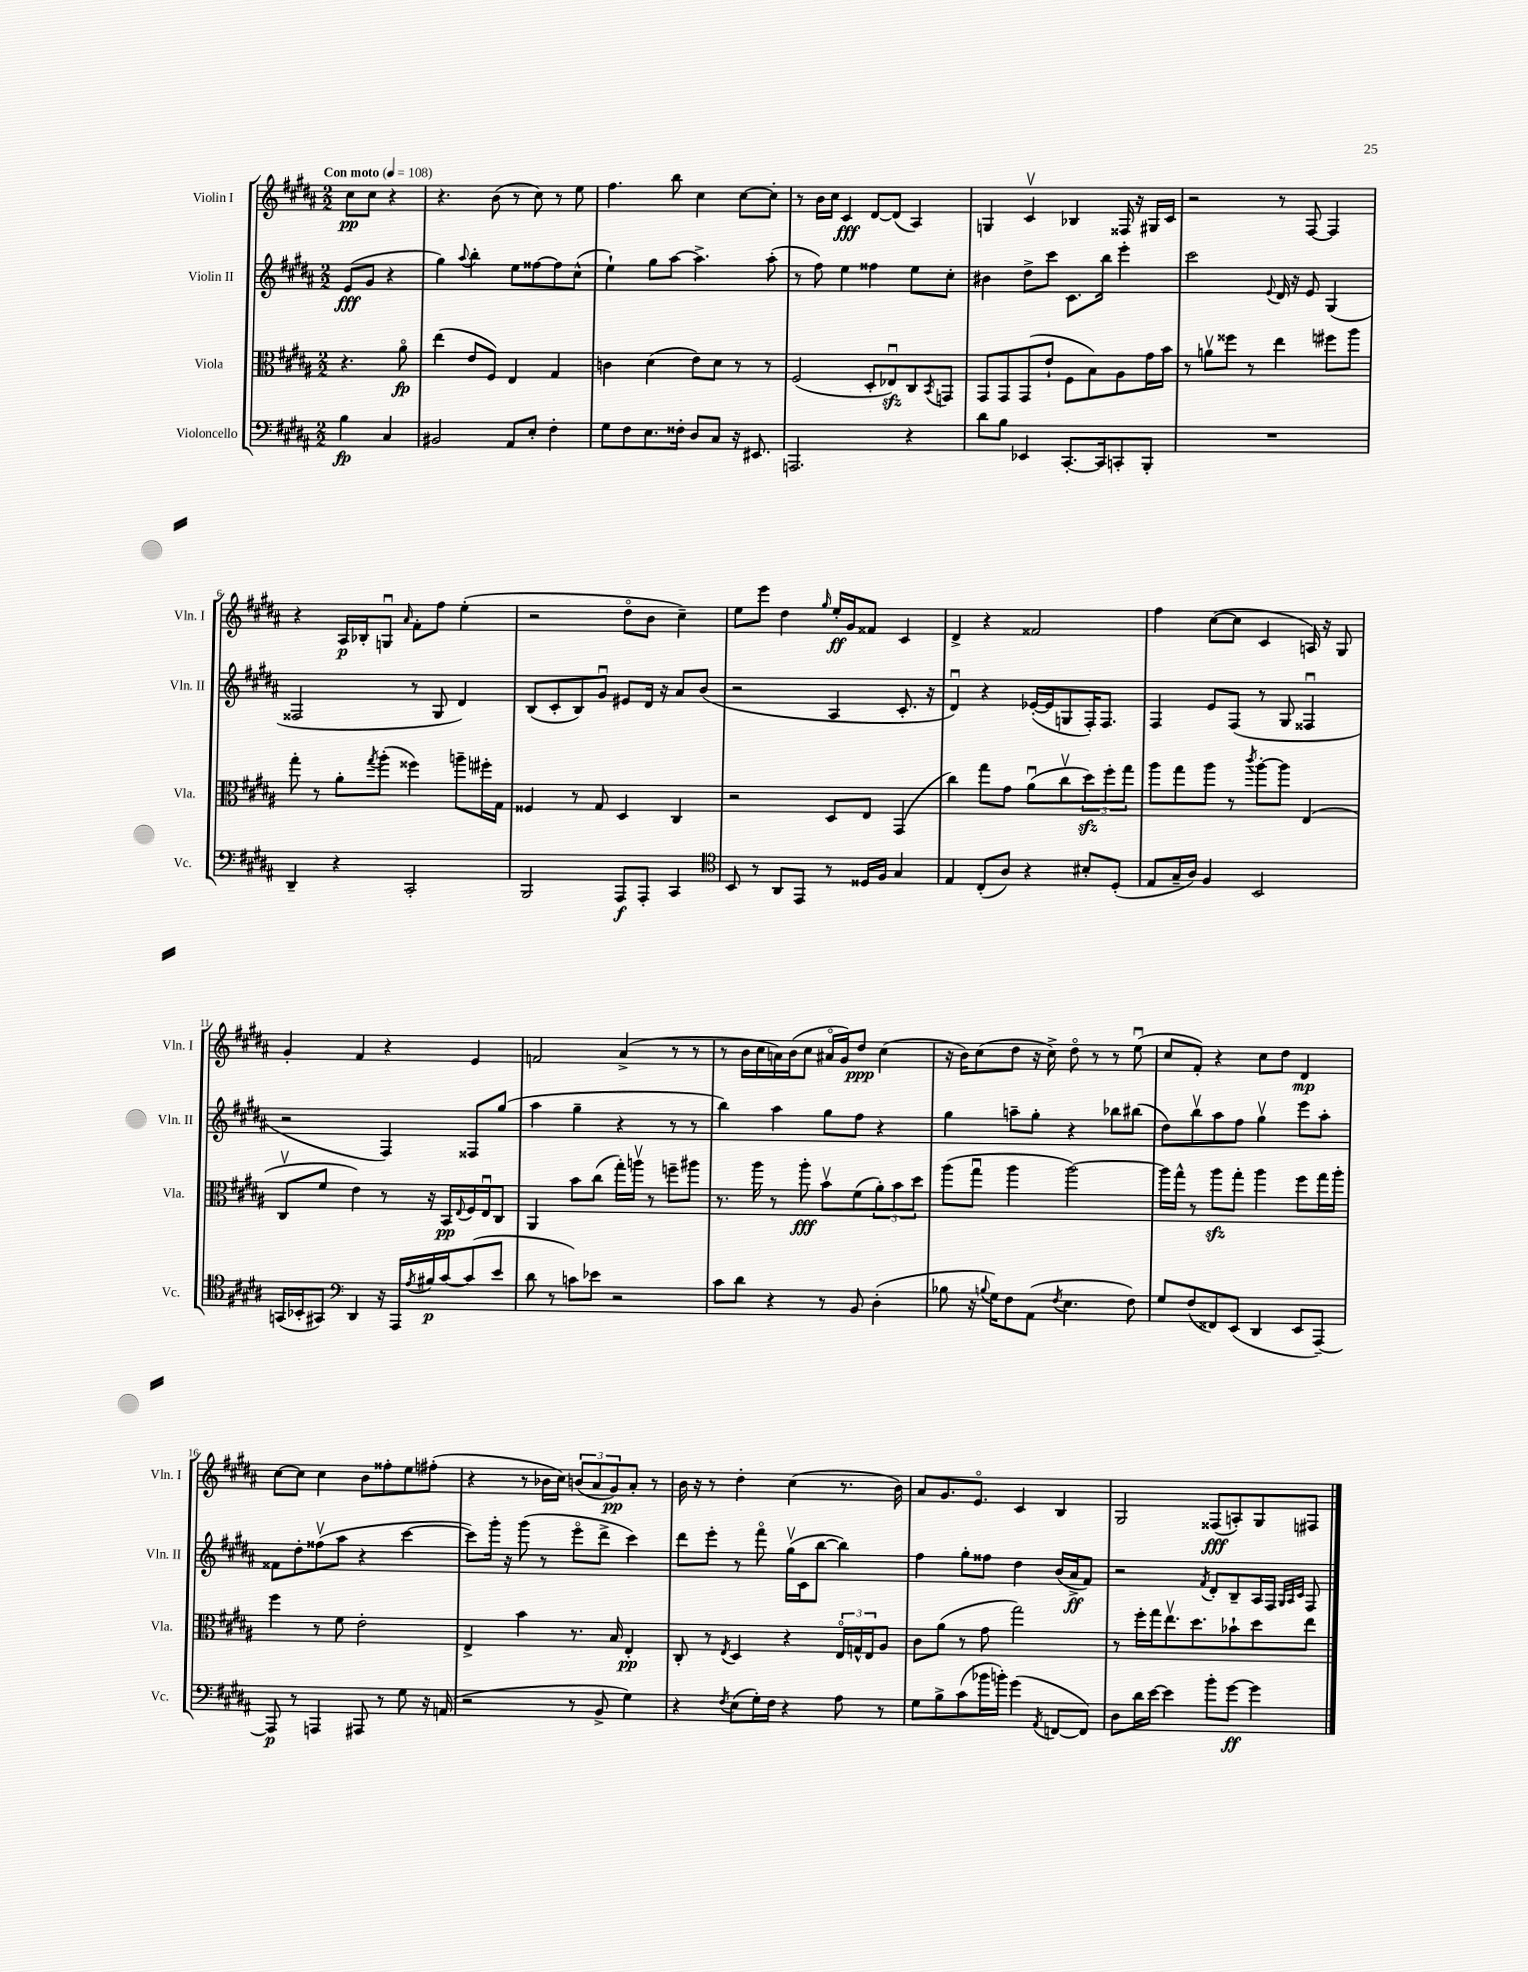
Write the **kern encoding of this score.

**kern	**dynam	**kern	**dynam	**kern	**dynam	**kern	**dynam
*part4	*part4	*part3	*part3	*part2	*part2	*part1	*part1
*staff4	*staff4	*staff3	*staff3	*staff2	*staff2	*staff1	*staff1
*I"Violoncello	*	*I"Viola	*	*I"Violin II	*	*I"Violin I	*
*I'Vc.	*	*I'Vla.	*	*I'Vln. II	*	*I'Vln. I	*
*clefF4	*	*clefC3	*	*clefG2	*	*clefG2	*
*k[f#c#g#d#a#]	*	*k[f#c#g#d#a#]	*	*k[f#c#g#d#a#]	*	*k[f#c#g#d#a#]	*
*M2/2	*	*M2/2	*	*M2/2	*	*M2/2	*
*MM108	*	*MM108	*	*MM108	*	*MM108	*
=	=	=	=	=	=	=	=
!	!	!	!	!	!	!LO:TX:a:B:t=Con moto	!
4B\	fp	4.r	.	(8e/L	fff	8cc#\L	pp
.	.	.	.	8g#/J	.	8cc#\J	.
4C#/	.	.	.	4r	.	4r	.
.	.	8a#\	fp	.	.	.	.
=1	=1	=1	=1	=1	=1	=1	=1
2BB#X/	.	(4ee\	.	4gg#\)	.	4.r	.
.	.	.	.	8qqaa#/	.	.	.
.	.	8e/L	.	4bb'\	.	.	.
.	.	8F#/J)	.	.	.	(8b\	.
8AA#/L	.	4E/	.	8ee\L	.	8r	.
8E'/J	.	.	.	[8ff##X\	.	8cc#\)	.
4F#'\	.	4G#/	.	8ff##\]	.	8r	.
.	.	.	.	(8cc#^^\J	.	8ee\	.
=2	=2	=2	=2	=2	=2	=2	=2
8G#\L	.	4cn\	.	4ee`\)	.	4.ff#\	.
8F#\	.	.	.	.	.	.	.
8.E\	.	(4d#\	.	8gg#\L	.	.	.
.	.	.	.	[8aa#\J	.	8bb\	.
16F##X'\Jk	.	.	.	.	.	.	.
8D#/L	.	8e\L)	.	4.aa#^\]	.	4cc#\	.
8C#/J	.	8d#\J	.	.	.	.	.
16r	.	8r	.	.	.	[8cc#\L	.
8.EE#X/	.	.	.	.	.	.	.
.	.	8r	.	(8aa#'\	.	8cc#'\J]	.
=3	=3	=3	=3	=3	=3	=3	=3
2.AAAn/	.	(2F#/	.	8r	.	8r	.
.	.	.	.	8ff#\)	.	16b\LL	.
.	.	.	.	.	.	16cc#\JJ	.
.	.	.	.	4ee\	.	4c#/	fff
.	.	8D#'/L	.	4ff##X\	.	[8d#/L	.
.	.	8E-Xzzu/)	.	.	.	(8d#/J]	.
4r	.	8C#/	.	8ee\L	.	4A#/)	.
.	.	8qBB/	.	.	.	.	.
.	.	8GGn/J	.	8cc#'\J	.	.	.
=4	=4	=4	=4	=4	=4	=4	=4
8d#\L	.	8GG#/L	.	4b#X\	.	4Gn/	.
8B\J	.	8GG#/	.	.	.	.	.
4EE-X/	.	(8GG#/	.	8dd#^\L	.	4c#v/	.
.	.	8e`/J	.	8ccc#\J	.	.	.
[8.CC#'/L	.	8F#\L	.	8.c#\L	.	4B-X/	.
.	.	8B\)	.	.	.	.	.
16CC#/k]	.	.	.	16bb\Jk	.	.	.
8CCn'/	.	8A#\	.	4eee'\	.	16F##X/	.
.	.	.	.	.	.	16r	.
8BBB'/J	.	16g#\L	.	.	.	16G#X/LL	.
.	.	16b\JJ	.	.	.	16c#/JJ	.
=5	=5	=5	=5	=5	=5	=5	=5
1r	.	8r	.	2ccc#\	.	2r	.
.	.	8anv\L	.	.	.	.	.
.	.	8ff##X\J	.	.	.	.	.
.	.	8r	.	.	.	.	.
.	.	.	.	8qqe/	.	.	.
.	.	4ee\	.	16d#/	.	8r	.
.	.	.	.	16r	.	.	.
.	.	.	.	8e/	.	[8F#/	.
.	.	8ff#X\L	.	(4G#/	.	4F#/]	.
.	.	8aa#\J	.	.	.	.	.
!!LO:LB:g=z
=6	=6	=6	=6	=6	=6	=6	=6
4DD#~/	.	8gg#'\	.	2F##X/	.	4r	.
.	.	8r	.	.	.	.	.
4r	.	8a#'\L	.	.	.	16A#/LL	p
.	.	.	.	.	.	16B-X'/J	.
.	.	8qgg#/	.	.	.	.	.
.	.	(8aa#'\J	.	.	.	8Gnu/J	.
.	.	.	.	.	.	16qqa#/	.
2CC#'/	.	4ff##X\)	.	8r	.	8f#'\L	.
.	.	.	.	8G#/	.	8ff#\J	.
.	.	8aan~\L	.	4d#/)	.	(4ee'\	.
.	.	16ff#X'\L	.	.	.	.	.
.	.	16G#\JJ	.	.	.	.	.
=7	=7	=7	=7	=7	=7	=7	=7
2BBB/	.	4F##X/	.	(8B/L	.	2r	.
.	.	.	.	8c#'/	.	.	.
.	.	8r	.	8B/)	.	.	.
.	.	8G#/	.	8g#u/J	.	.	.
8AAA#/L	f	4D#/	.	8e#X/L	.	8dd#\L	.
8AAA#'/J	.	.	.	16d#/Jk	.	8b\J	.
.	.	.	.	16r	.	.	.
4CC#/	.	4C#/	.	8a#/L	.	4cc#~\)	.
.	.	.	.	(8b/J	.	.	.
=8	=8	=8	=8	=8	=8	=8	=8
*clefC4	*	*	*	*	*	*	*
8BB/	.	2r	.	2r	.	8ee\L	.
8r	.	.	.	.	.	8eee\J	.
8AA#/L	.	.	.	.	.	4dd#\	.
8EE/J	.	.	.	.	.	.	.
.	.	.	.	.	.	16qqgg#/	.
8r	.	8D#/L	.	4A#/	.	16ee'/LL	ff
.	.	.	.	.	.	16g#/J	.
16D##X/LL	.	8E/J	.	.	.	8f##X/J	.
16F#/JJ	.	.	.	.	.	.	.
4G#/	.	(4GG#/	.	8.c#'/	.	4c#/	.
.	.	.	.	16r	.	.	.
=9	=9	=9	=9	=9	=9	=9	=9
4E/	.	4cc#\)	.	4d#u/)	.	4d#^/	.
(8C#'/L	.	8gg#\L	.	4r	.	4r	.
8A#/J)	.	8g#\J	.	.	.	.	.
4r	.	(8a#u\L	.	([16e-X'/LL	.	2f##X/	.
.	.	.	.	16e-/J]	.	.	.
.	.	8cc#v\	.	8Gn/	.	.	.
8B#X'/L	.	12dd#zz\)	.	16F#'/K)	.	.	.
.	.	.	.	8.F#/J	.	.	.
.	.	12ff#'\	.	.	.	.	.
(8D#'/J	.	.	.	.	.	.	.
.	.	12gg#\J	.	.	.	.	.
=10	=10	=10	=10	=10	=10	=10	=10
8E/L	.	8aa#\L	.	4F#/	.	4ff#\	.
16G#~/L	.	8gg#\	.	.	.	.	.
16A#/JJ)	.	.	.	.	.	.	.
4F#/	.	8aa#\J	.	8e/L	.	([8cc#\L	.
.	.	8r	.	(8F#/J	.	8cc#\J]	.
.	.	8qccc#/	.	.	.	.	.
2BB/	.	[8aa#'\L	.	8r	.	4c#/	.
.	.	8aa#\J]	.	8G#/	.	.	.
.	.	(4E/	.	4F##Xu/	.	16An/)	.
.	.	.	.	.	.	16r	.
.	.	.	.	.	.	8G#/	.
!!LO:LB:g=z
=11	=11	=11	=11	=11	=11	=11	=11
(16GGn/LL	.	8C#v/L	.	2r	.	4g#'/	.
16BB-X'/J	.	.	.	.	.	.	.
8GG#X/J)	.	8f#/J	.	.	.	.	.
*clefF4	*	*	*	*	*	*	*
4DD#/	.	4e\)	.	.	.	4f#/	.
16r	.	8r	.	4F#/)	.	4r	.
16AAA#/LL	.	.	.	.	.	.	.
8qA#/	.	.	.	.	.	.	.
16B#X/	p	16r	.	.	.	.	.
[16c#/J	.	16BB/LL	pp	.	.	.	.
.	.	8qqE/	.	.	.	.	.
(8c#/]	.	16F#/	.	8F##X/L	.	4e/	.
.	.	16Eu/J	.	.	.	.	.
8e/J	.	8C#/J	.	(8gg#/J	.	.	.
=12	=12	=12	=12	=12	=12	=12	=12
8d#\	.	4AA#/	.	4aa#\	.	2fn/	.
8r	.	.	.	.	.	.	.
8cn\L)	.	8b\L	.	4gg#~\	.	.	.
8e-X\J	.	(8cc#\J	.	.	.	.	.
2r	.	16gg#'\LL)	.	4r	.	(4a#^/	.
.	.	16aanv\JJ	.	.	.	.	.
.	.	8r	.	.	.	.	.
.	.	8ffn~\L	.	8r	.	8r	.
.	.	8aa#X\J	.	8r	.	8r	.
=13	=13	=13	=13	=13	=13	=13	=13
8c#\L	.	8.r	.	4bb\)	.	8r	.
8d#\J	.	.	.	.	.	16b\LL	.
.	.	16aa#\	.	.	.	16cc#\	.
4r	.	8r	.	4aa#\	.	16an\)	.
.	.	.	.	.	.	(16b\J	.
.	.	8aa#'\	fff	.	.	8cc#\J	.
8r	.	8bv\L	.	8gg#\L	.	16a#X/LL	.
.	.	.	.	.	.	16g#/J)	.
8BB/	.	(8f#\	.	8ff#\J	.	8dd#/J	ppp
(4D#'\	.	12a#'\)	.	4r	.	(4cc#\	.
.	.	12b\	.	.	.	.	.
.	.	12dd#\J	.	.	.	.	.
=14	=14	=14	=14	=14	=14	=14	=14
8B-X\	.	(8aa#\L	.	4gg#\	.	16r	.
.	.	.	.	.	.	16b\KL)	.
16r	.	8gg#u\J	.	.	.	(8cc#\	.
8qqBn/	.	.	.	.	.	.	.
16G#\KL)	.	.	.	.	.	.	.
8F#\	.	4aa#\	.	8aan~\L	.	8dd#\J	.
(8AA#\J	.	.	.	8gg#'\J	.	16r	.
.	.	.	.	.	.	16cc#^\)	.
8qF#/	.	.	.	.	.	.	.
4.E\	.	[2aa#\)	.	4r	.	8dd#\	.
.	.	.	.	.	.	8r	.
.	.	.	.	8bb-X\L	.	8r	.
8F#\)	.	.	.	(8bb#X\J	.	(8eeu\	.
=15	=15	=15	=15	=15	=15	=15	=15
8G#/L	.	16aa#\LL]	.	8dd#\L)	.	8cc#/L	.
.	.	16gg#^^\JJ	.	.	.	.	.
(8F#/	.	8r	.	8bbv\	.	8f#'/J)	.
8FF##X/)	.	8aa#zz\L	.	8aa#\	.	4r	.
(8EE/J	.	8gg#'\J	.	8ff#\J	.	.	.
4DD#/	.	4aa#\	.	4gg#v\	.	8cc#\L	.
.	.	.	.	.	.	8dd#\J	.
8EE/L	.	8ff#\L	.	8eee\L	.	4d#/	mp
[8AAA#~/J)	.	16gg#\L	.	8aa#'\J	.	.	.
.	.	16aa#'\JJ	.	.	.	.	.
!!LO:LB:g=z
=16	=16	=16	=16	=16	=16	=16	=16
8AAA#/]	p	4ff#\	.	8f##X\L	.	[8cc#\L	.
8r	.	.	.	8dd#'\	.	8cc#\J]	.
4AAAn/	.	8r	.	(8ff##Xv\	.	4cc#\	.
.	.	8f#\	.	8aa#\J	.	.	.
8AAA#X/	.	2e'\	.	4r	.	8b\L	.
8r	.	.	.	.	.	8ff##X'\	.
8G#\	.	.	.	[4ccc#\	.	8ee\	.
16r	.	.	.	.	.	(8ff#X'\J	.
(16AAn/	.	.	.	.	.	.	.
=17	=17	=17	=17	=17	=17	=17	=17
2r	.	4E^/	.	8ccc#\L])	.	4r	.
.	.	.	.	16ggg#'\Jk	.	.	.
.	.	.	.	16r	.	.	.
.	.	4b\	.	(8ggg#\	.	8r	.
.	.	.	.	8r	.	16b-X\LL	.
.	.	.	.	.	.	16cc#\JJ)	.
8r	.	8.r	.	8eee\L	.	(12bn/L	.
.	.	.	.	.	.	12a#/	.
8BB^/	.	.	.	8ddd#^\J	.	.	.
.	.	.	.	.	.	12g#/)	pp
.	.	16B/	.	.	.	.	.
4G#\)	.	4E'/	pp	4ccc#\)	.	8a#'/J	.
.	.	.	.	.	.	8r	.
=18	=18	=18	=18	=18	=18	=18	=18
4r	.	8C#'/	.	8ddd#\L	.	16b\	.
.	.	.	.	.	.	16r	.
.	.	8r	.	8eee'\J	.	8r	.
8qF#/	.	8qE/	.	.	.	.	.
(8E\L	.	4D#/	.	8r	.	4dd#'\	.
16G#'\L)	.	.	.	8fff#\	.	.	.
16F#\JJ	.	.	.	.	.	.	.
4r	.	4r	.	(16gg#v\LL	.	(4cc#\	.
.	.	.	.	16c#\J	.	.	.
.	.	.	.	[8bb\J	.	.	.
8A#\	.	24E/LL	.	4bb\])	.	8.r	.
.	.	24Gn^^/	.	.	.	.	.
.	.	24E/J	.	.	.	.	.
8r	.	8A#/J	.	.	.	.	.
.	.	.	.	.	.	16b\)	.
=19	=19	=19	=19	=19	=19	=19	=19
8G#\L	.	8c#\L	.	4ff#\	.	8a#/L	.
8B^\	.	(8a#\J	.	.	.	8.g#/	.
(8c#\	.	8r	.	8gg#'\L	.	.	.
.	.	.	.	.	.	8.e/J	.
16b-X\L	.	8g#\	.	8ff##X\J	.	.	.
16bn'\JJ)	.	.	.	.	.	.	.
(4g#\	.	2gg#\)	.	4dd#\	.	4c#/	.
8qAA#/	.	.	.	.	.	.	.
[8FFn/L	.	.	.	(16b/LL	.	4B/	.
.	.	.	.	16a#^/J	ff	.	.
8FF/J])	.	.	.	8f#/J)	.	.	.
=20	=20	=20	=20	=20	=20	=20	=20
8D#\L	.	8r	.	2r	.	2G#/	.
16d#\L	.	16ff#'\LL	.	.	.	.	.
[16e\JJ	.	16gg#\J	.	.	.	.	.
4e\]	.	8.eev\	.	.	.	.	.
.	.	8.dd#\	.	.	.	.	.
.	.	.	.	8qf#/	.	.	.
8b'\L	.	.	.	8d#'/L	.	(8F##X/L	fff
[8g#\J	ff	8b-X`\	.	8B~/	.	8An'/)	.
4g#\]	.	8dd#\	.	16A#/L	.	8G#/	.
.	.	.	.	16F#/JJ	.	.	.
.	.	.	.	32qqG#/LLL	.	.	.
.	.	.	.	32qqA#/	.	.	.
.	.	.	.	32qqc#/JJJ	.	.	.
.	.	8ee\J	.	8F#/	.	8F#X/J	.
==	==	==	==	==	==	==	==
*-	*-	*-	*-	*-	*-	*-	*-
